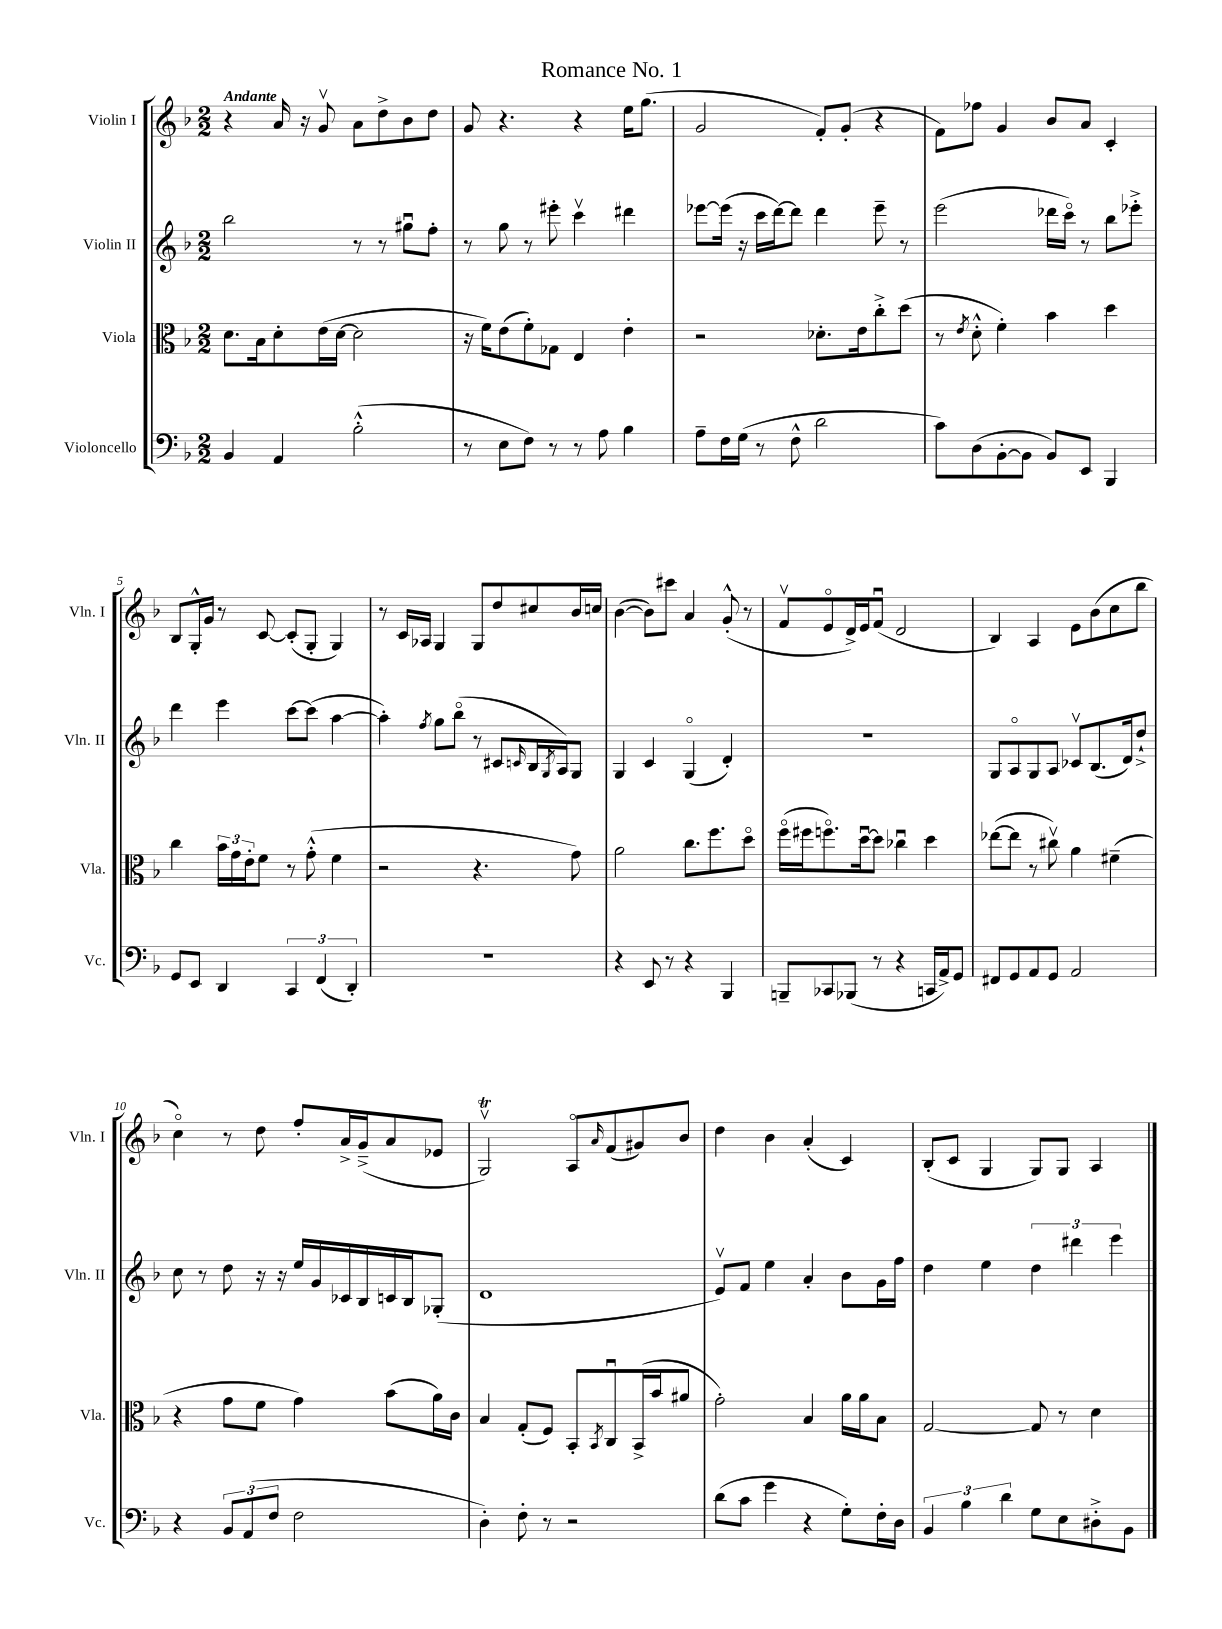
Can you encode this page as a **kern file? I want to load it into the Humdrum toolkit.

**kern	**kern	**kern	**kern
*part4	*part3	*part2	*part1
*staff4	*staff3	*staff2	*staff1
*I"Violoncello	*I"Viola	*I"Violin II	*I"Violin I
*I'Vc.	*I'Vla.	*I'Vln. II	*I'Vln. I
*clefF4	*clefC3	*clefG2	*clefG2
*k[b-]	*k[b-]	*k[b-]	*k[b-]
*M2/2	*M2/2	*M2/2	*M2/2
=1	=1	=1	=1
!	!	!	!LO:TX:a:B:t=Andante
4BB-/	8.d\L	2bb-\	4r
.	16B-\k	.	.
4AA/	8d'\	.	16a/
.	.	.	16r
.	(16e\L	.	8gv/
.	[16d\JJ	.	.
(2B-'^^\	2d\]	8r	8a\L
.	.	8r	8dd^\
.	.	8gg#Xu\L	8b-\
.	.	8ff'\J	8dd\J
=2	=2	=2	=2
8r	16r	8r	8g/
.	16f\KL)	.	.
8E\L	(8e\	8gg\	4.r
8F\J)	8f'\)	8r	.
8r	8G-X\J	8eee#X'\	.
8r	4E/	4cccv\	4r
8A\	.	.	.
4B-\	4e'\	4ddd#X\	16ee\KL
.	.	.	(8.gg\J
=3	=3	=3	=3
8A~\L	2r	[8eee-X\L	2g/
16F\L	.	(16eee-\Jk]	.
(16G\JJ	.	16r	.
8r	.	16ccc\LL	.
.	.	[16ddd\J)	.
8F^^\	.	8ddd\J]	.
2d\	8.d-X'\L	4ddd\	8f'/L)
.	.	.	(8g'/J
.	16e\k	.	.
.	8cc'^\	8eee-~\	4r
.	(8dd\J	8r	.
=4	=4	=4	=4
8c\L)	8r	(2eee\	8f\L)
.	8qe/	.	.
(8D\	8d'^^\	.	8ff-X\J
[8BB-'\	4f'\)	.	4g/
8BB-\J]	.	.	.
8BB-/L)	4b-\	16ddd-X\LL	8b-/L
.	.	16ccc\JJ)	.
8EE/J	.	8r	8a/J
4BBB-/	4dd\	8bb-\L	4c'/
.	.	8eee-X'^\J	.
!!LO:LB:g=z
=5	=5	=5	=5
8GG/L	4cc\	4ddd\	8B-/L
8EE/J	.	.	16G'^^/L
.	.	.	16g/JJ
4DD/	24b-\LL	4eee\	8r
.	24g\	.	.
.	24e'\J	.	.
.	8f\J	.	[8c/
6CC/	8r	[8ccc\L	(8c'/L]
.	(8g'^^\	(8ccc\J]	8G'/J
(6FF/	.	.	.
.	4f\	[4aa\	4G/)
6DD'/)	.	.	.
=6	=6	=6	=6
1r	2r	4aa'\])	8r
.	.	.	16c/LL
.	.	.	16A-X/JJ
.	.	8qff/	.
.	.	8gg\L	4G/
.	.	(8bb-\J	.
.	4.r	8r	8G/L
.	.	8c#X/L	8dd/
.	.	16qqcn/	.
.	.	16B-/L	8cc#X/
.	.	8qG/	.
.	.	16A/J)	.
.	8g\)	8G/J	16b-/L
.	.	.	16ccn/JJ
=7	=7	=7	=7
4r	2a\	4G/	([4b-\
8EE/	.	4c/	8b-\L])
8r	.	.	8ccc#X\J
4r	8.cc\L	(4G/	4a/
.	8.ff\	.	.
4BBB-/	.	4d'/)	(8g'^^/
.	8dd\J	.	8r
=8	=8	=8	=8
8BBBn~/L	(16ff\LL	1r	8fv/L
.	16ff#X\J	.	.
8CC-X/	8.ffn\)	.	8e/
(8BBB-X/J	.	.	16d^/L)
.	[16ddu\k	.	16e/J
8r	8dd\J]	.	(8fu/J
4r	4cc-Xu\	.	2d/
16CCn/LL	4dd\	.	.
16AA^/J)	.	.	.
8GG/J	.	.	.
=9	=9	=9	=9
8FF#X/L	([8ee-X\L	8G/L	4B-/)
8GG/	8ee-\J]	8A/	.
8AA/	8r	8G/	4A/
8GG/J	8cc#Xv\)	8A/J	.
2AA/	4a\	8c-Xv/L	8e\L
.	.	(8.B-/	(8b-\
.	(4f#X~\	.	8cc\
.	.	16d/k)	.
.	.	8dd`^/J	8bb-\J
!!LO:LB:g=z
=10	=10	=10	=10
4r	4r	8cc\	4cc\)
.	.	8r	.
12BB-/L	8g\L	8dd\	8r
(12AA/	.	.	.
.	8f\J	16r	8dd\
12F/J	.	.	.
.	.	16r	.
2F\	4g\)	16ee/LL	8ff'/L
.	.	16g/	.
.	.	16c-X/	16a^/L
.	.	16B-/	(16g~^/J
.	(8b-\L	16cn/	8a/
.	.	16B-/J	.
.	16a\L)	(8G-X'/J	8e-X/J
.	16c\JJ	.	.
=11	=11	=11	=11
4D'\)	4B-/	1d	2GTv/)
8F'\	(8G'/L	.	.
8r	8F/J)	.	.
2r	8BB-'/L	.	8A/L
.	8qBB-/	.	16qqa/
.	8Cu/	.	(8f/
.	(16BB-^/L	.	8g#X/)
.	16b-/J	.	.
.	8a#X/J	.	8b-/J
=12	=12	=12	=12
(8d\L	2g'\)	8ev/L)	4dd\
8c\J	.	8f/J	.
4g\	.	4ee\	4b-\
4r	4B-/	4a'/	(4a'/
8G'\L)	16a\LL	8b-\L	4c/)
.	16a\J	.	.
16F'\L	8B-\J	16g\L	.
16D\JJ	.	16ff\JJ	.
=13	=13	=13	=13
6BB-/	[2G/	4dd\	(8B-'/L
.	.	.	8c/J
6B-\	.	.	.
.	.	4ee\	4G/
6d\	.	.	.
8G\L	8G/]	6dd\	8G/L)
8E\	8r	.	8G/J
.	.	6ddd#X\	.
8D#X'^\	4d\	.	4A/
.	.	6eee\	.
8BB-\J	.	.	.
==	==	==	==
*-	*-	*-	*-
